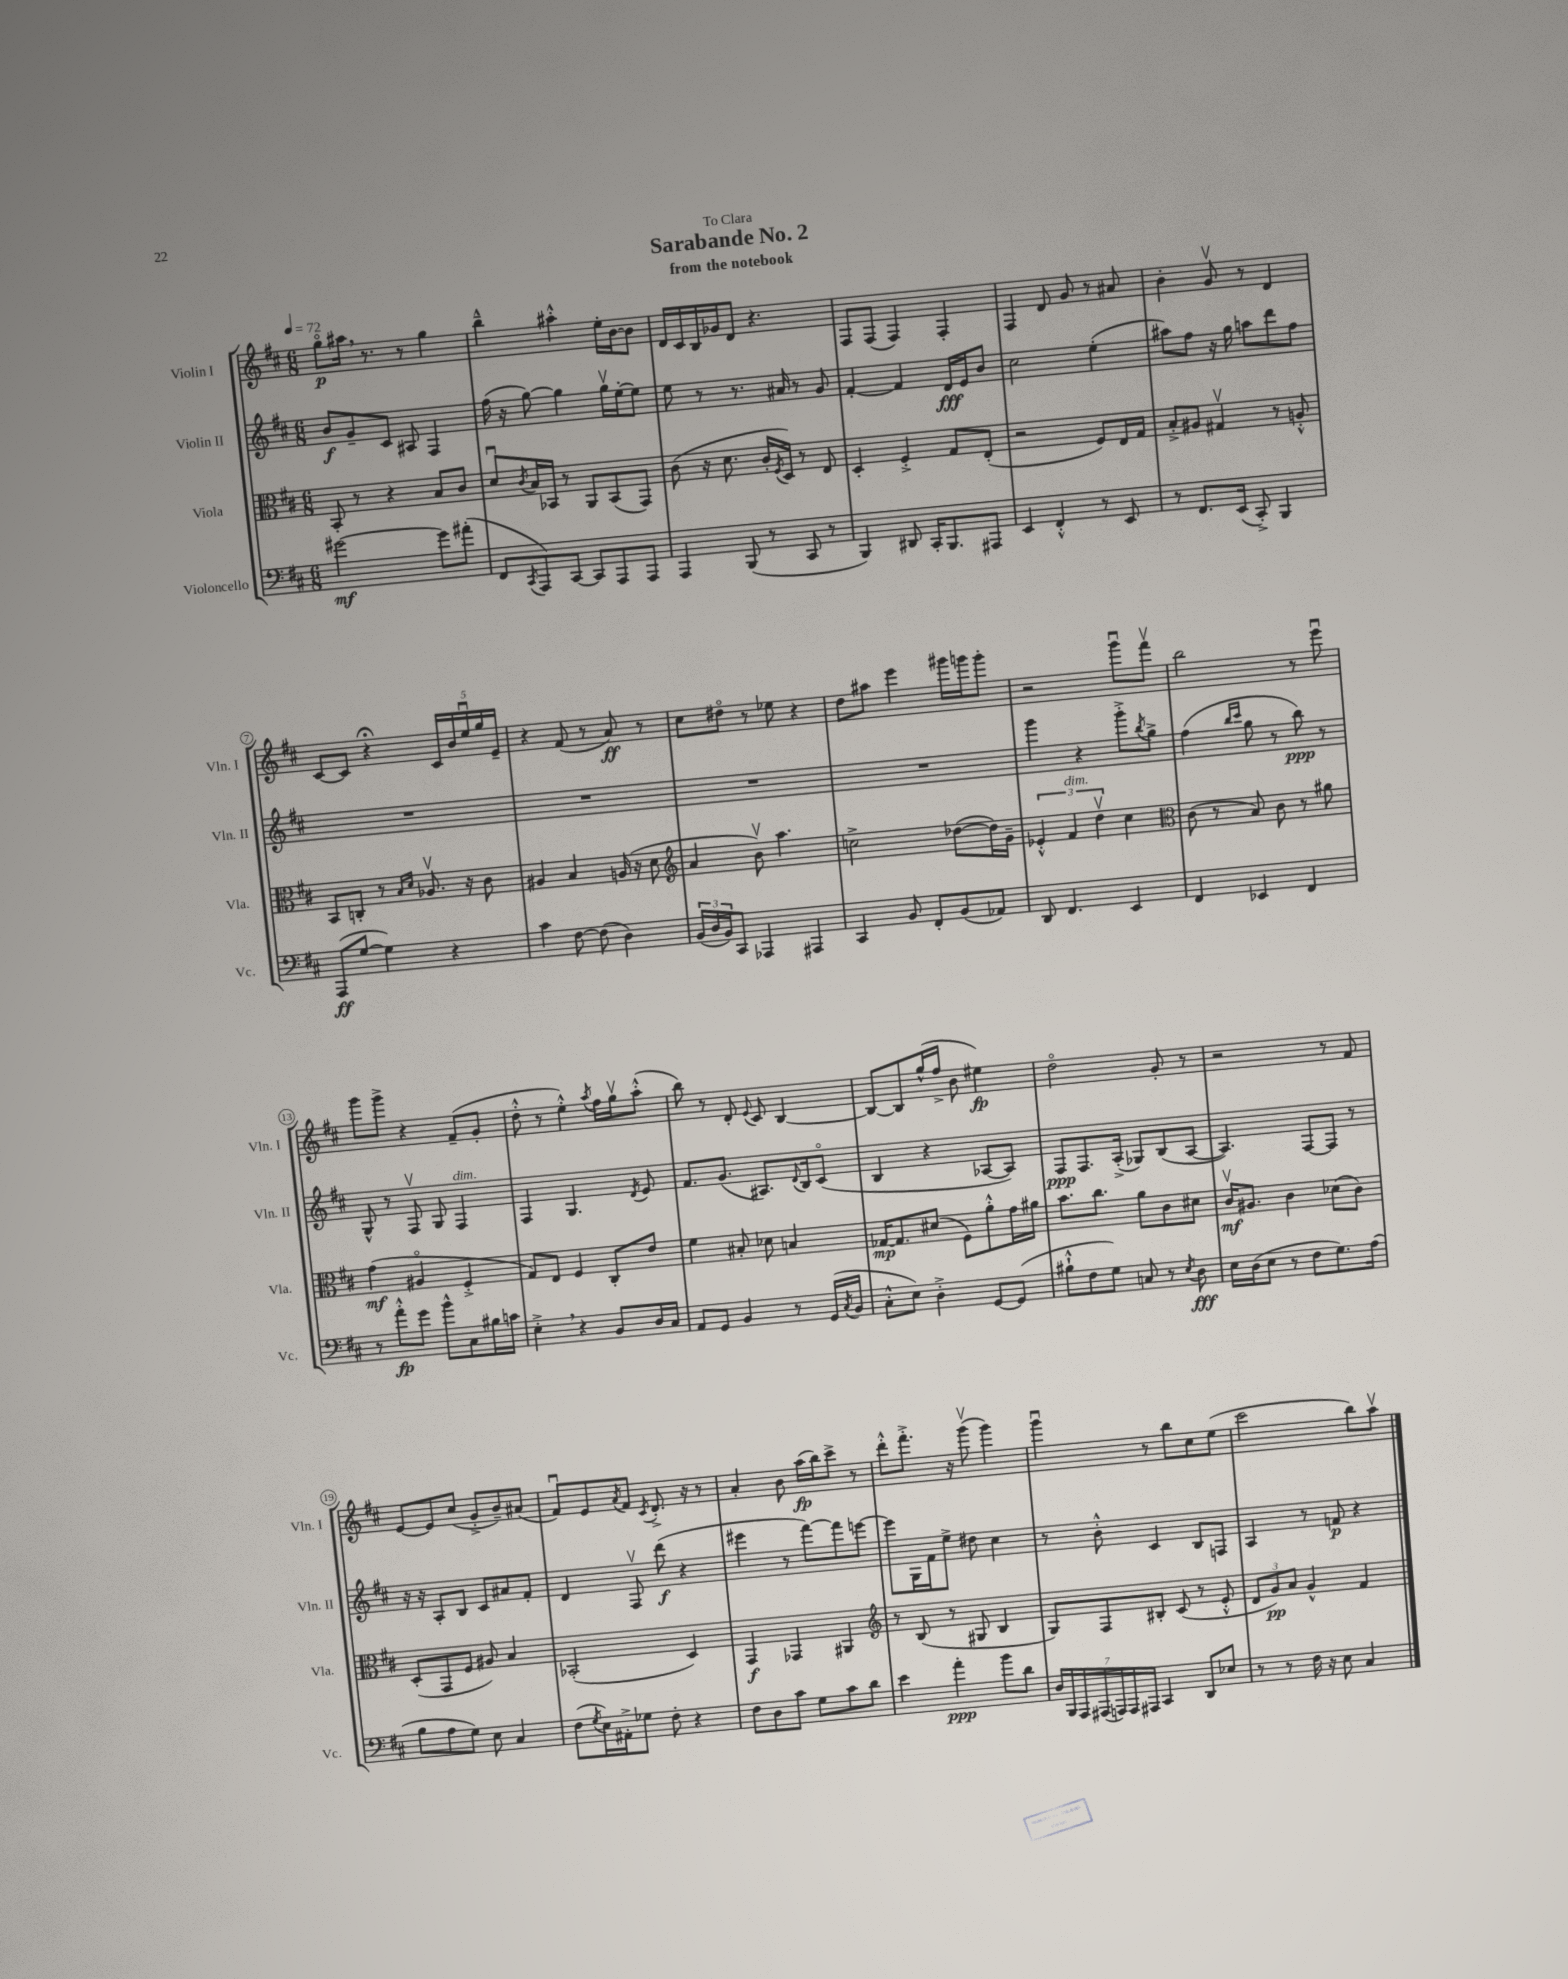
\header { title = "Sarabande No. 2" subtitle = "from the notebook" dedication = "To Clara" }
<<
\new StaffGroup <<
\new Staff = "s0" \with { instrumentName = "Violin I" shortInstrumentName = "Vln. I" } {
    \clef treble \key d \major \numericTimeSignature \time 6/8 \tempo 4 = 72
    g''8\flageolet\p ais''16 \breathe r8. r8 g''4 |
    b''4---^ ais''4-.-^ e''16-. b'16~ b'8 |
    d'16 cis'16 b16 ges'16 d'8 r4. |
    fis8 fis8( fis4) fis4-. |
    fis4 d'8 g'8 r8 ais'8 |
    b'4-. g'8\upbow r8 d'4 |
    cis'8~ cis'8 r4\fermata \tuplet 5/4 { cis'16 b'16 e''16\downbow g''16 e'16-- } |
    r4 fis'8( r8 a'8\ff) r8 |
    cis''8 dis''8\flageolet r8 ees''8 r4 |
    d''8 ais''8 e'''4 gis'''16 g'''16 g'''8-. |
    r2 g'''8\downbow fis'''8\upbow |
    b''2 r8 e'''8\downbow |
    g'''8 g'''8-> r4 fis'8--( g'8-. |
    d''8-.-^ r8 e''4-.-^) \acciaccatura { a''8 } fis''16 g''16\upbow a''8-.-^( |
    b''8) r8 d'8-. \appoggiatura { e'8 } cis'8 b4~ |
    b8~ b8 g''16-^( fis''16-> b'8 eis''4\fp) |
    d''2\flageolet g'8-. r8 |
    r2 r8 fis'8 |
    e'8~ e'8 cis''8( g'8-.-> b'8--) ais'8( |
    fis'8\downbow) e'8 \acciaccatura { a'8 } fis'8 \acciaccatura { cis'8 } d'8.-.-> r16 r8 |
    a'4-. b'8 a''16\fp( b''16) cis'''8-> r8 |
    d'''8-.-^ fis'''8.-.-> r16 g'''8\upbow( g'''4) |
    g'''4\downbow r8 b''8 cis''8 e''8( |
    cis'''2 b''8) a''8\upbow \bar "|." |
}
\new Staff = "s1" \with { instrumentName = "Violin II" shortInstrumentName = "Vln. II" } {
    \clef treble \key d \major \numericTimeSignature \time 6/8
    b'8\f g'8-- cis'8 ais8 fis4 |
    fis''16( r16 g''8~) g''4 g''16\upbow e''16~-. e''8 |
    e''8 r8 r8. ais'16 r8 g'8 |
    fis'4~-. fis'4 d'16\fff e'16 b'8 |
    cis''2 e''4-.( |
    ais''8) fis''8 r16 g''16 a''8 d'''8 fis''8 |
    R2. |
    R2. |
    R2. |
    R2. |
    g'''4 r4 g'''8-.-> \acciaccatura { b''8 } g''8-> |
    fis''4( \grace { b''16 cis'''16 } g''8 r8 b''8\ppp) r8 |
    g8-^ r8 fis8\upbow g8 fis4^\markup { \italic "dim." } |
    fis4 g4. \acciaccatura { d'8 } e'8 |
    fis'8. g'8.( ais8.) \appoggiatura { d'8 } b16 cis'8\flageolet( |
    b4 r4 aes8~ aes8) |
    fis8\ppp fis8. a16-.->( ges8) b8( a8~ |
    a4.) fis8~ fis8 r8 |
    r16 r16 a8-. b8 cis'8 ais'8 fis'8-. |
    d'4 fis8\upbow d'''8\f( r4 |
    eis'''4 r8 fis'''8~) fis'''8 e'''8~ |
    e'''8 g16 fis'16 e''8-> dis''8 cis''4 |
    r8 b'8-.-^ cis'4 b8 f8 |
    a4 r8 f'8\p r4 \bar "|." |
}
\new Staff = "s2" \with { instrumentName = "Viola" shortInstrumentName = "Vla." } {
    \clef alto \key d \major \numericTimeSignature \time 6/8
    b,8-. r8 r4 b8 cis'8 |
    d'8\downbow \acciaccatura { cis'8 } b16 bes,16 r8 a,8 bes,8( g,8) |
    cis'8( r16 d'8. cis'16-. \acciaccatura { fis8 } d16) r8 e8 |
    d4-. fis4-.-> g8 e8-.( |
    r2 fis8) e16 g16 |
    b8-.-> ais8 gis4\upbow r8 a8-.-^ |
    b,8 c8-. r8 \grace { b16 d'16 } aes8.\upbow r16 cis'8 |
    ais4 b4 a16( r16 d'8 |
    \clef treble a'4 b'8\upbow) a''4. |
    c''2-> des''8~( des''16) g'16-- |
    \tuplet 3/2 { ees'4-.-^ fis'4^\markup { \italic "dim." } d''4\upbow } cis''4 |
    \clef alto cis'8( r8 b8) cis'8 r8 ais'8 |
    g'4\mf( ais4\flageolet fis4-.-> |
    g8) e8 fis4 cis8-. e'8 |
    fis'4 bis8-. des'8 b4 |
    ges16~\mp ges8. dis'8( fis8) a'8-.-^ g'16 ais'16 |
    b'8. cis''8. a'8 cis'8 dis'8 |
    cis'16\upbow\mf ais8. cis'4 des'8( cis'8) |
    d8-.( g,8 fis8 ais8) b4 |
    bes,2-.( d4) |
    g,4\f ges,4 ais,4 |
    \clef treble r8 b8( r8 gis8 b4 |
    g8) fis8 bis8-. cis'8( r8 e'8-.-^ |
    \tuplet 3/2 { d'8 g'8\pp) a'8 } g'4-^ fis'4 \bar "|." |
}
\new Staff = "s3" \with { instrumentName = "Violoncello" shortInstrumentName = "Vc." } {
    \clef bass \key d \major \numericTimeSignature \time 6/8
    gis'2~\mf gis'8 ais'8-.( |
    fis,8 \acciaccatura { cis,8 } a,,8) cis,8~ cis,8 a,,8 a,,8 |
    a,,4 b,,8( r8 cis,8 r8 |
    b,,4) dis,8 cis,16-. b,,8. ais,,8 |
    e,4 fis,4-.-^ r8 e,8 |
    r8 fis,8. e,16( cis,8-.->) b,,4 |
    a,,8\ff( g8~ g4) r4 |
    cis'4 fis8~ fis8( d4) |
    \tuplet 3/2 { b,16( d16 b,16) } cis,8 aes,,4 ais,,4 |
    cis,4 b,8 fis,8-. b,8( aes,8) |
    d,8 fis,4. e,4 |
    fis,4 ees,4 fis,4 |
    r8 a'8-.-^\fp g'8 b'8-^ cis8 bis16 c'16 |
    e4-.-> \breathe r4 b,8 d16 cis16 |
    a,8 g,8 b,4 r8 g,16( \acciaccatura { cis8 } b,16 |
    cis8-.-^ e8) d4-.-> g,8~ g,8( |
    bis8-!-^ fis8 g8) c8 r8 \acciaccatura { e8 } d8\fff |
    e16 d16( e8 r8 fis8 g8.) a16( |
    b8 a8 g8) e8 cis4 |
    fis8( \acciaccatura { g8 } e16) ais,16-.-> ges8 fis8-. r4 |
    fis8 d8 cis'8 g8 cis'8 d'8 |
    e'4 a'4-.\ppp b'8 d'8 |
    \tuplet 7/4 { d16 b,,16 a,,16 ais,,16( a,,16) a,,16 ais,,16 } cis,4 d,8 ees8 |
    r8 r8 fis16 r16 e8 cis4 \bar "|." |
}
>>
>>
\layout { \context { \Score \override BarNumber.stencil = #(make-stencil-circler 0.1 0.3 ly:text-interface::print) } }
